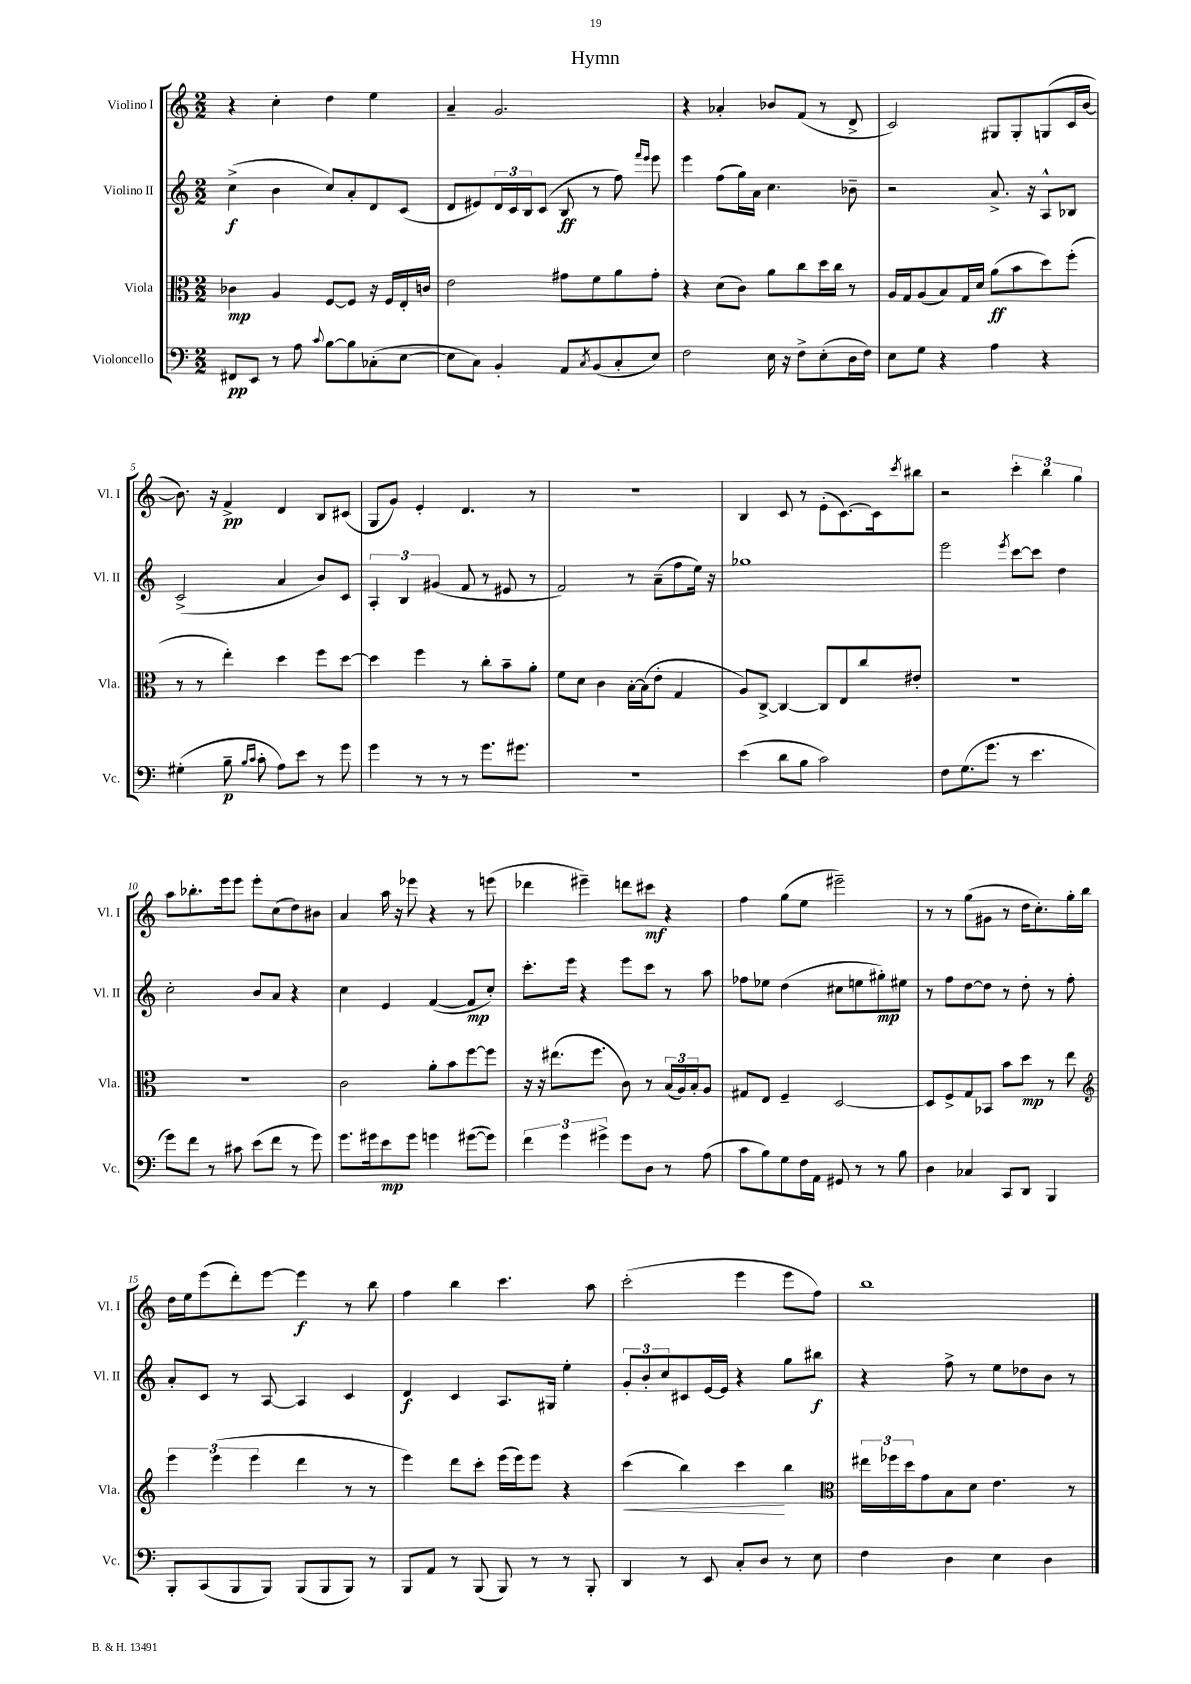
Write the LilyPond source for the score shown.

\header { title = "Hymn" }
<<
\new StaffGroup <<
\new Staff = "s0" \with { instrumentName = "Violino I" shortInstrumentName = "Vl. I" } {
    \clef treble \key c \major \numericTimeSignature \time 2/2
    r4 c''4-. d''4 e''4 |
    a'4-- g'2. |
    r4 aes'4-. bes'8 f'8( r8 d'8-> |
    c'2) gis8 gis8-. g8( c'16 b'16~ |
    b'8.) r16 f'4->\pp d'4 b8 cis'8( |
    g8 g'8) e'4-. d'4. r8 |
    R1 |
    b4 c'8 r8 e'8-.( c'8.~) c'16 \acciaccatura { c'''8 } bis''8 |
    r2 \tuplet 3/2 { c'''4-. b''4 g''4 } |
    a''8 bes''8.-. e'''16 e'''8 e'''8-. c''8( d''8) bis'8 |
    a'4 a''16 r16 ees'''8 r4 r8 e'''8( |
    des'''4 eis'''4--) d'''8 cis'''8\mf r4 |
    f''4 g''8( e''8 eis'''2--) |
    r8 r8 g''8( gis'8 r8 d''16 c''8.-.) g''16-. b''16 |
    d''16 e''16 e'''8( d'''8-.) e'''8~ e'''4\f r8 b''8 |
    f''4 b''4 c'''4. a''8 |
    c'''2-.( e'''4 e'''8 f''8) |
    b''1 \bar "|." |
}
\new Staff = "s1" \with { instrumentName = "Violino II" shortInstrumentName = "Vl. II" } {
    \clef treble \key c \major \numericTimeSignature \time 2/2
    c''4->\f( b'4 c''8) a'8-. d'8 c'8( |
    d'8 eis'8) \tuplet 3/2 { d'16 c'16 b16 } c'8( b8\ff r8 f''8) \grace { f'''16 e'''16 } e'''8 |
    e'''4 f''8( g''16) a'16 c''4. bes'8-- |
    r2 a'8.-> r16 a8-^ bes8 |
    c'2->( a'4 b'8) c'8 |
    \tuplet 3/2 { a4-. b4 gis'4( } f'8 r8 eis'8 r8 |
    f'2) r8 a'8--( f''8 e''16) r16 |
    ges''1 |
    e'''2 \acciaccatura { e'''8 } c'''8~ c'''8 d''4 |
    c''2-. b'8 a'8 r4 |
    c''4 e'4 f'4~( f'8\mp c''8-.) |
    c'''8.-. e'''16 r4 e'''8 c'''8 r8 a''8 |
    fes''8 ees''8 d''4( cis''8 e''8 gis''8-.\mp) eis''8 |
    r8 f''8 d''8~ d''8 r8 d''8-. r8 f''8-. |
    a'8-. c'8 r8 a8~ a4 c'4 |
    d'4\f c'4 a8. gis16 e''4-. |
    \tuplet 3/2 { g'8-. b'8-. c''8 } cis'8 e'16~ e'16 r4 g''8 bis''8\f |
    r4 f''8-> r8 e''8 des''8 b'8 r8 \bar "|." |
}
\new Staff = "s2" \with { instrumentName = "Viola" shortInstrumentName = "Vla." } {
    \clef alto \key c \major \numericTimeSignature \time 2/2
    ces'4\mp a4 f8~ f8 r16 f16 e16-. c'16 |
    e'2 gis'8 f'8 a'8 gis'8-. |
    r4 d'8( c'8) a'8 c''8 d''16 c''16 r8 |
    a16 g16 a8( b8) g16 d'16 a'8\ff( b'8 d''8) f''8-.( |
    r8 r8 e''4-.) d''4 f''8 d''8~ |
    d''4 f''4 r8 c''8-. b'8-- a'8-. |
    f'8 d'8 c'4 b16~-. b16( e'8-. g4 |
    a8) c8~-> c4~ c8 e8 c''8 eis'8-. |
    R1 |
    R1 |
    c'2 a'8-. b'8 f''8~ f''8 |
    r16 r16 eis''8.( f''8. c'8) r8 \tuplet 3/2 { b16( a16) b16-. } a8 |
    gis8 e8 f4-- d2~ |
    d8 f8-> g8 bes,8 b'8 d''8\mp r8 e''8 |
    \clef treble \tuplet 3/2 { e'''4 e'''4( e'''4 } d'''4 r8 r8 |
    e'''4) d'''8 c'''8-. e'''16( e'''16) e'''8 r4 |
    c'''4\<( b''4) c'''4\! b''4 |
    \clef alto \tuplet 3/2 { eis''16 fes''16 d''16 } g'8 b8 d'8 e'4. r8 \bar "|." |
}
\new Staff = "s3" \with { instrumentName = "Violoncello" shortInstrumentName = "Vc." } {
    \clef bass \key c \major \numericTimeSignature \time 2/2
    fis,8\pp e,8 r8 a8 \appoggiatura { c'8 } b8~ b8 ces8-.( e8~ |
    e8 c8) b,4-. a,8 \acciaccatura { c8 } b,8( c8-. e8) |
    f2 e16 r16 f8-> e8-.( d16 f16) |
    e8 g8 r4 a4 r4 |
    gis4-.( b8--\p \grace { b16 c'16 } c'8-. a8) e'8 r8 g'8 |
    g'4 r8 r8 r8 g'8. gis'8. |
    R1 |
    e'4( d'8 b8 c'2) |
    f8 g8.( g'8. r8 e'4. |
    g'8) f'8 r8 cis'8 e'8( f'8 r8 g'8) |
    g'8. gis'16 e'8\mp gis'8 g'4 gis'8~( gis'8) |
    \tuplet 3/2 { f'4 g'4 gis'4-> } gis'8 d8 r8 a8( |
    c'8 b8) g8 f16 a,16 gis,8 r8 r8 b8 |
    d4 ces4 c,8 d,8 b,,4 |
    b,,8-. c,8( b,,8 b,,8) b,,8( b,,8 b,,8) r8 |
    b,,8 a,8 r8 b,,8( b,,8) r8 r8 b,,8-. |
    d,4 r8 e,8 c8-. d8 r8 e8 |
    f4 d4 e4 d4 \bar "|." |
}
>>
>>
